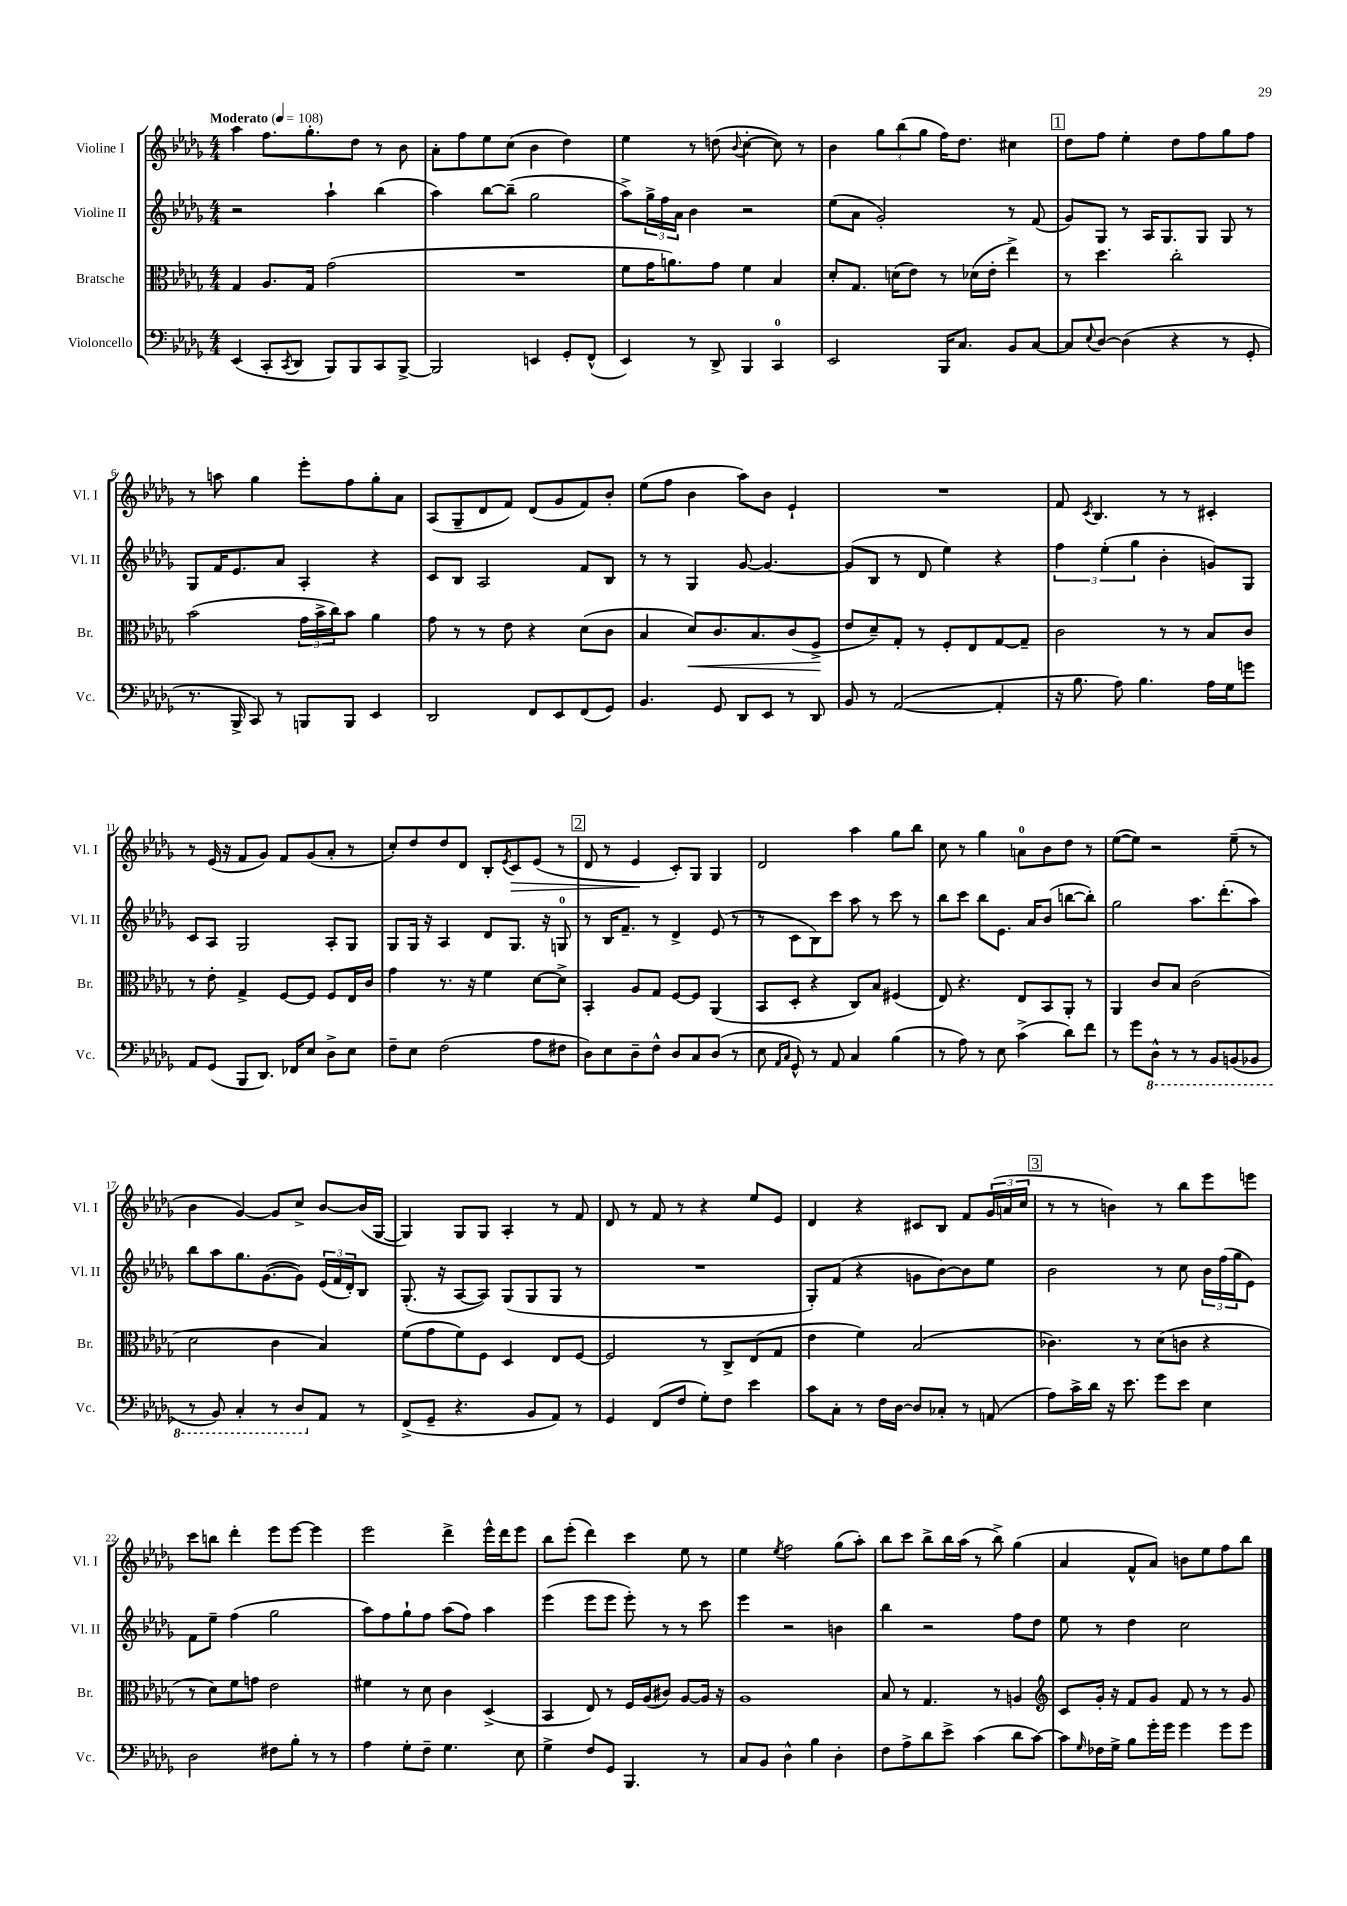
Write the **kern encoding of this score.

**kern	**kern	**kern	**kern
*staff4	*staff3	*staff2	*staff1
*clefF4	*clefC3	*clefG2	*clefG2
*k[b-e-a-d-g-]	*k[b-e-a-d-g-]	*k[b-e-a-d-g-]	*k[b-e-a-d-g-]
*M4/4	*M4/4	*M4/4	*M4/4
*MM108	*MM108	*MM108	*MM108
(4EE-/	4G-/	2r	4aa-\
8CC'/L	8.A-/L	.	8.ff\L
8qCC/	.	.	.
8DD-/J	.	.	.
.	16G-/Jk	.	8.gg-'\
8BBB-/L)	(2g-\	4aa-`\	.
8BBB-/	.	.	8dd-\J
8CC/	.	(4bb-\	8r
[8BBB-^/J	.	.	8b-\
=	=	=	=
2BBB-/]	1r	4aa-\)	8a-'\L
.	.	.	8ff\
.	.	[8bb-\L	8ee-\
.	.	(8bb-~\]J	(8cc\J
4EE/	.	2gg-\	4b-\
8GG-'/L	.	.	4dd-\)
(8FF^^/J	.	.	.
=	=	=	=
4EE-/)	8f\L	8aa-^\L)	4ee-\
.	16g-\K	24gg-^\L	.
.	.	24ff\	.
.	8.a\)	.	.
.	.	24a-\JJ	.
8r	.	4b-\	8r
8DD-^/	8g-\J	.	(8dd\
.	.	.	8qqb-/
4BBB-/	4f\	2r	[4cc'\
4CC/	4B-/	.	8cc\])
.	.	.	8r
=	=	=	=
2EE-/	8d-'/L	(8ee-\L	4b-\
.	8.G-/J	8a-\J	.
.	.	2g-'/)	12gg-\L
.	(16d\LK	.	.
.	.	.	(12bb-\
.	8e-\J)	.	.
.	.	.	12gg-\J
16BBB-/LK	8r	.	16ff\LK)
8.C/J	.	.	8.dd-\J
.	(16d-\LL	.	.
.	16e-'\JJ	.	.
8BB-/L	4ee-^\)	8r	4cc#\
[8C/J	.	(8f/	.
=	=	=	=
8C/]L	8r	8g-/L)	8dd-\L
8qqE-/	.	.	.
[8D-/J	4.dd-\	8G-/J	8ff\J
(4D-\]	.	8r	4ee-'\
.	.	16A-/LK	.
.	.	8.G-/	.
4r	2cc'\	.	8dd-\L
.	.	8G-/J	8ff\
8r	.	8G-/	8gg-\
8GG-'/	.	8r	8ff\J
=	=	=	=
8.r	(2b-\	8G-/L	8r
.	.	16f/K	8aa\
16BBB-^/	.	8.e-/	.
8CC/)	.	.	4gg-\
8r	.	8a-/J	.
8BBB/L	24g-\LL	4A-'/	8eee-'\L
.	24b-^\	.	.
.	24cc\J)	.	.
8BBB/J	8b-\J	.	8ff\
4EE-/	4a-\	4r	8gg-'\
.	.	.	8a-\J
=	=	=	=
2DD-/	8g-\	8c/L	(8A-/L
.	8r	8B-/J	8G-~/
.	8r	2A-/	8d-/
.	8e-\	.	8f/J)
8FF/L	4r	.	(8d-/L
8EE-/	.	.	8g-/
(8FF/	(8d-\L	8f/L	8f/)
8GG-/J)	8c\J	8B-/J	8b-'/J
=	=	=	=
4.BB-/	4B-/	8r	(8ee-\L
.	.	8r	8ff\J
.	8d-/L)	4G-/	4b-\
8GG-/	8.c/	.	.
8DD-/L	.	[8g-/	8aa-\L)
.	8.B-/	.	.
8EE-/J	.	4.g-/_	8b-\J
8r	(8c/	.	4e-`/
8DD-/	8F^/J	.	.
=	=	=	=
8BB-/	8e-/L	(8g-/]L	1r
8r	8d-~/)	8B-/J	.
([2AA-/	8G-'/J	8r	.
.	8r	8d-/	.
.	8F'/L	4ee-\)	.
.	8E-/	.	.
4AA-'/]	[8G-/	4r	.
.	8G-~/]J	.	.
=	=	=	=
16r	2c\	6ff\	8f/
8.B-\	.	.	.
.	.	.	8qc/
.	.	.	4.B-/
.	.	(6ee-'\	.
8A-\)	.	.	.
.	.	6gg-\	.
4.B-\	.	.	.
.	8r	4b-'\	8r
.	8r	.	8r
16A-\LL	8B-/L	8g/L)	4c#'/
16G-\J	.	.	.
8g\J	8c/J	8G-/J	.
=	=	=	=
8AA-/L	8r	8c/L	8r
(8GG-/J	8e-'\	8A-/J	(16e-/
.	.	.	16r
8BBB-/L	4G-^/	2G-/	8f/L
8.DD-/J)	.	.	8g-/J)
.	[8F/L	.	8f/L
16FF-/LK	.	.	.
8E-/J	8F/]J	.	(8g-/
8D-^\L	8F/L	8A-'/L	8a-'/J
8E-\J	16E-/L	8G-/J	8r
.	16c/JJ	.	.
=	=	=	=
8F~\L	4g-\	8G-/L	8cc'/L)
8E-\J	.	16G-/Jk	8dd-/
.	.	16r	.
(2F\	8.r	4A-/	8dd-/
.	.	.	8d-/J
.	16r	.	.
.	4f\	8d-/L	8B-'/L
.	.	.	8qe-/
.	.	8.G-/J	8c/
8A-\L	[8d-\L	.	(8e-/J
.	.	16r	.
8F#\J	8d-^\]J	8G/	8r
=	=	=	=
8D-\L)	4BB-'/	8r	8d-/
8E-\	.	16B-/LK	8r
.	.	8.f~/J	.
8D-~\	8A-/L	.	4e-/
8F^^\J	8G-/J	8r	.
8D-/L	[8F/L	4d-^/	8c'/L)
8C/	8F/]J	.	8G-/J
(8D-/J	(4AA-/	(8e-/	4G-/
8r	.	8r	.
=	=	=	=
8E-\	8BB-/L	8r	2d-/
16qqAA-/LL	.	.	.
16qqC/JJ	.	.	.
8GG-^^/)	8D-'/J	8c\L	.
8r	4r	8B-\)	.
8AA-/	.	8ccc\J	.
4C/	8C/L)	8aa-\	4aa-\
.	8B-/J	8r	.
(4B-\	(4F#/	8ccc\	8gg-\L
.	.	8r	8bb-\J
=	=	=	=
8r	8E-/)	8bb-\L	8cc\
8A-\)	4.r	8ccc\J	8r
8r	.	8bb-\L	4gg-\
8E-\	.	8.e-\J	.
(4c^\	8E-/L	.	8a\L
.	.	16a-/LK	.
.	8BB-/	(8b-/J	8b-\
8d-\L)	8AA-'/J	[8bb\L	8dd-\J
8f\J	8r	8bb'\]J)	8r
=	=	=	=
8r	4AA-/	2gg-\	([8ee-\L
8g-\L	.	.	8ee-\]J)
8DD-^^\J	8c/L	.	2r
8r	8B-/J	.	.
8r	(2c\	8.aa-\L	.
8BBB-/L	.	.	.
.	.	(8.ddd-'\	.
(8BBB/	.	.	(8ee-~\
8BBB-/J	.	8aa-\J)	8r
=	=	=	=
8r	2d-\	8bb-\L	4b-\
8BBB-/)	.	8aa-\	.
4CC'/	.	8.gg-\	[4g-/)
.	.	([8.g-\	.
8r	4c\	.	8g-/]L
8DD-/L	.	8g-\]J)	8cc^/J
8AA-/J	4B-/)	(24e-/LL	[8b-/L
.	.	24f/	.
.	.	24d-'/J)	.
8r	.	8B-/J	(16b-/]L
.	.	.	[16G-/JJ
=	=	=	=
(8FF^/L	(8f\L	(8.G-'/	4G-/])
8GG-~/J	8g-\	.	.
.	.	16r	.
4.r	8f\)	[8A-/L	8G-/L
.	8F\J	8A-/]J)	8G-/J
.	4D-/	(8G-/L	4A-'/
8BB-/L	.	8G-/	.
8AA-/J)	8E-/L	8G-/J	8r
8r	[8F/J	8r	8f/
=	=	=	=
4GG-/	2F/]	1r	8d-/
.	.	.	8r
(8FF/L	.	.	8f/
8F/J	.	.	8r
8G-'\L)	8r	.	4r
8F\J	8C^/L	.	.
4e-\	(8E-/	.	8ee-/L
.	8G-/J	.	8e-/J
=	=	=	=
8c\L	4e-\	8G-'/L)	4d-/
8C'\J	.	(8f/J	.
8r	4f\)	4r	4r
16F\LL	.	.	.
[16D-\JJ	.	.	.
8D-/]L	(2B-/	8g\L	8c#/L
8C-'/J	.	[8b-\)	8B-/J
8r	.	8b-\]	8f/L
(8AA/	.	8ee-\J	(24g-/L
.	.	.	24a/
.	.	.	24cc/JJ
=	=	=	=
8A-\L)	4.c-\)	2b-\	8r
16c^\L	.	.	8r
16d-\JJ	.	.	.
16r	.	.	4b\)
8.e-\	.	.	.
.	8r	.	.
8g-\L	(8d-\L	8r	8r
8e-\J	8c\J	8cc\	8bb-\L
4E-\	4r	24b-\LL	8eee-\
.	.	(24ff\	.
.	.	24gg-\J	.
.	.	8e-\J)	8eee\J
=	=	=	=
2D-\	8r	8f\L	8ccc\L
.	8d-\L)	8ee-~\J	8bb\J
.	8f\	(4ff\	4ddd-'\
.	8g\J	.	.
8F#\L	2e-\	2gg-\	8eee-\L
8B-'\J	.	.	[8eee-\J
8r	.	.	4eee-\]
8r	.	.	.
=	=	=	=
4A-\	4f#\	8aa-\L)	2eee-\
.	.	8ff\	.
8G-'\L	8r	8gg-`\	.
8F~\J	8d-\	8ff\J	.
4.G-\	4c\	(8aa-\L	4ddd-^\
.	.	8ff\J)	.
.	(4D-^/	4aa-\	16eee-^^\LL
.	.	.	16ddd-\J
8E-\	.	.	8eee-\J
=	=	=	=
4G-^\	4BB-/	(4eee-\	8bb-\L
.	.	.	(8eee-'\J
8F/L	8E-/)	8eee-\L	4ddd-\)
8GG-/J	8r	8eee-\J	.
4.BBB-/	16F/LL	8eee-'\)	4ccc\
.	(16A-/J	.	.
.	8c#/J)	8r	.
.	[8A-/L	8r	8ee-\
8r	16A-/]Jk	8ccc\	8r
.	16r	.	.
=	=	=	=
8C/L	1A-	4eee-\	4ee-\
8BB-/J	.	.	.
.	.	.	8qee-/
4D-^^\	.	2r	2ff\
4B-\	.	.	.
4D-'\	.	4b\	(8gg-\L
.	.	.	8aa-'\J)
=	=	=	=
8F\L	8B-/	4bb-\	8bb-\L
8A-^\	8r	.	8ccc\J
8d-\	4.G-/	2r	8bb-^\L
8e-^\J	.	.	16bb-\L
.	.	.	(16aa-\JJ
(4c\	.	.	8r
.	8r	.	8bb-^\)
8d-\L	4A/	8ff\L	(4gg-\
[8c\J)	.	8dd-\J	.
=	=	=	=
*	*clefG2	*	*
8c\]L	8c/L	8ee-\	4a-/
16qqG-/	.	.	.
16F-\L	16g-'/Jk	8r	.
16G-^\JJ	16r	.	.
8B-\L	8f/L	4dd-\	8f^^/L
16g-'\L	8g-/J	.	8a-/J)
16g-\JJ	.	.	.
4g-\	8f/	2cc\	8b\L
.	8r	.	8ee-\
8g-\L	8r	.	8ff\
8g-\J	8g-/	.	8bb-\J
==	==	==	==
*-	*-	*-	*-
